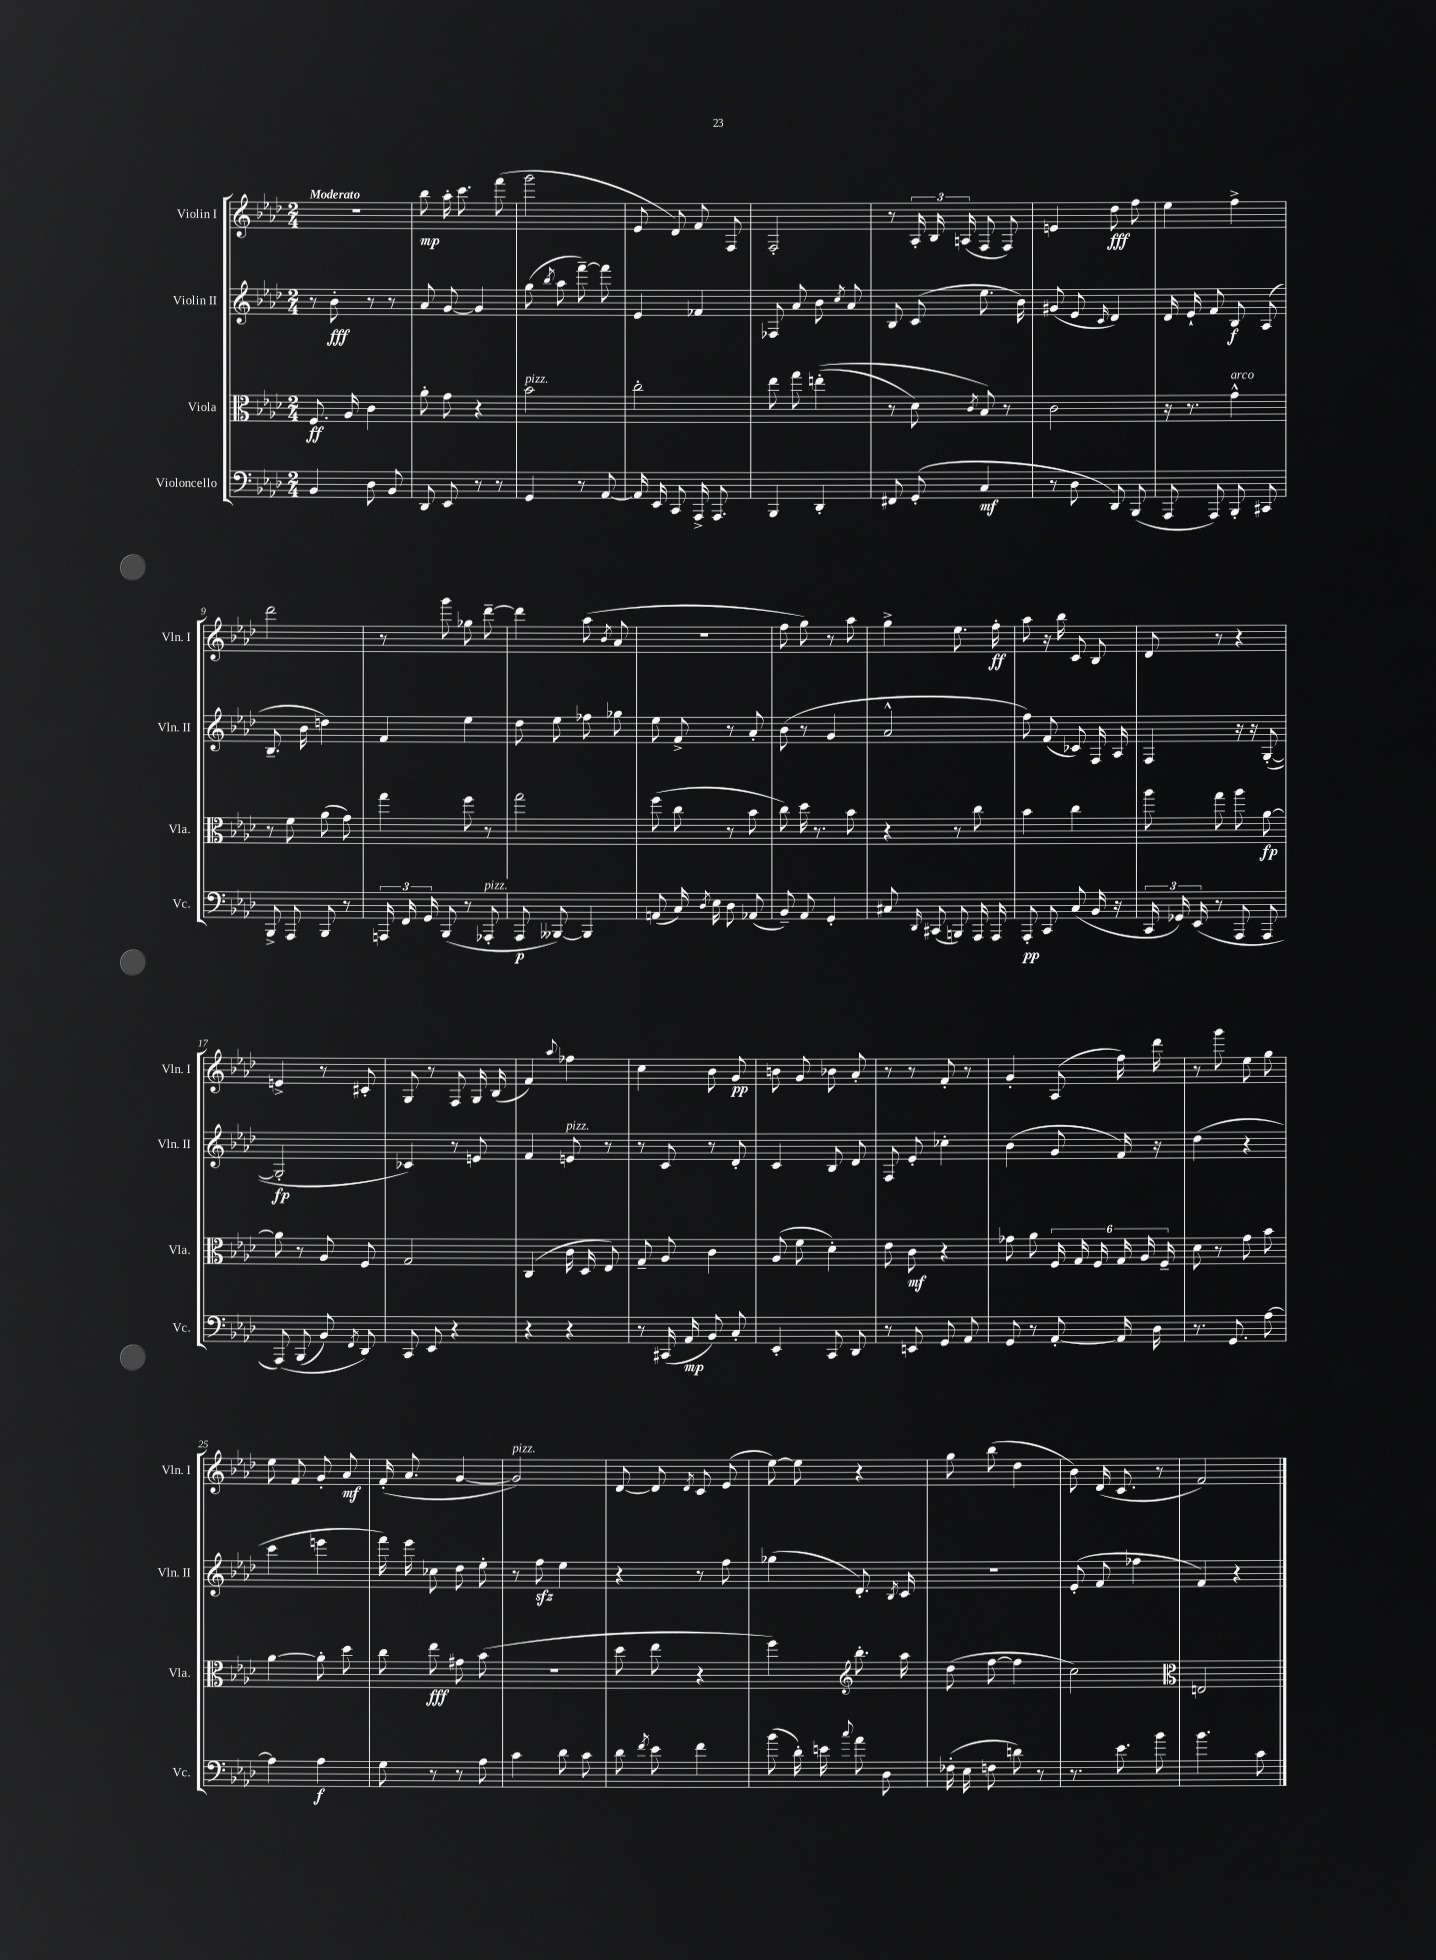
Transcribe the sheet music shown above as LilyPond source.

<<
\new StaffGroup <<
\new Staff = "s0" \with { instrumentName = "Violin I" shortInstrumentName = "Vln. I" } {
    \clef treble \key aes \major \numericTimeSignature \time 2/4 \tempo "Moderato"
    \autoBeamOff R2 |
    bes''8\mp aes''16-. c'''8. f'''8( |
    g'''2 |
    ees'8 des'8) f'8 f8 |
    f2-. |
    r8 \tuplet 3/2 { aes16-. bes16 a16( } f8 f8) |
    e'4 des''8\fff f''8 |
    ees''4 f''4-> |
    des'''2 |
    r8 g'''8 ges''8 des'''8~-- |
    des'''4 aes''8( \acciaccatura { bes'8 } aes'8 |
    R2 |
    f''8 g''8) r8 aes''8 |
    g''4-> ees''8. f''16-.\ff |
    aes''8 r16 bes''16 c'8 bes8 |
    des'8 r8 r4 |
    e'4-> r8 cis'8-. |
    g8 r8 f8 g16 bes16( |
    f'4) \appoggiatura { aes''8 } fes''4 |
    c''4 bes'8 g'8\pp |
    b'8 g'8 bes'8 aes'8-. |
    r8 r8 f'8-. r8 |
    g'4-. aes8( f''16) des'''16 |
    r8 g'''8 ees''8 g''8 |
    ees''8 f'8 g'8-. aes'8\mf |
    f'16-.( aes'8. g'4~ |
    g'2^\markup { \italic "pizz." }) |
    des'8~ des'8 \acciaccatura { des'8 } c'8 ees'8( |
    ees''8~) ees''8 r4 |
    g''8 bes''8( des''4 |
    bes'8) des'16( c'8. r8 |
    f'2) \bar "|." |
}
\new Staff = "s1" \with { instrumentName = "Violin II" shortInstrumentName = "Vln. II" } {
    \clef treble \key aes \major \numericTimeSignature \time 2/4
    \autoBeamOff r8 bes'8-.\fff r8 r8 |
    aes'8 g'8~ g'4 |
    g''8( \acciaccatura { bes''8 } aes''8 f'''8~--) f'''8 |
    ees'4 fes'4 |
    fes8 aes'8 bes'8 \acciaccatura { c''8 } aes'8 |
    bes8 c'8( ees''8. bes'16) |
    gis'8( ees'8 \grace { c'16 } des'4) |
    des'16 ees'16-! f'8 bes8\f aes8( |
    bes8.-- bes'16 d''4) |
    f'4 ees''4 |
    des''8 ees''8 fes''8 ges''8 |
    ees''8 f'8-> r8 aes'8-. |
    bes'8( r8 g'4 |
    aes'2-^ |
    f''8) f'8( ces'8) f16 aes16 |
    f4 r16 r16 g8~-.( |
    g2-.\fp |
    ces'4) r8 e'8 |
    f'4 e'8^\markup { \italic "pizz." } r8 |
    r8 c'8 r8 des'8-. |
    c'4 bes8 des'8 |
    f8 ees'8-. ces''4-. |
    bes'4( g'8 f'16) r16 |
    des''4( r4 |
    c'''4 e'''4 |
    f'''16) ees'''16 ces''8 des''8 ees''8-. |
    r8 f''8\sfz ees''4 |
    r4 r8 f''8 |
    ges''4( des'8.-.) \acciaccatura { bes8 } c'16 |
    R2 |
    ees'8-.( f'8 fes''4 |
    f'4) r4 \bar "|." |
}
\new Staff = "s2" \with { instrumentName = "Viola" shortInstrumentName = "Vla." } {
    \clef alto \key aes \major \numericTimeSignature \time 2/4
    \autoBeamOff f8.\ff aes16 c'4 |
    aes'8-. g'8 r4 |
    bes'2^\markup { \italic "pizz." } |
    c''2-. |
    ees''8 g''8 e''4-.(\( |
    r8 des'8) \acciaccatura { c'8 } bes8\) r8 |
    c'2 |
    r16 r8. g'4-^^\markup { \italic "arco" } |
    r8 f'8 aes'8( g'8) |
    g''4 f''8 r8 |
    g''2 |
    f''8( c''8 r8 bes'8 |
    c''8) des''16 r8. bes'8 |
    r4 r8 c''8 |
    bes'4 c''4 |
    aes''8 g''8 aes''8 aes'8~\fp |
    aes'8 r8 aes8 f8 |
    g2 |
    c4( c'16 des16 ees8) |
    g8-- aes8 c'4 |
    aes8( f'8 des'4-.) |
    ees'8 c'8\mf r4 |
    ges'8 aes'8 \tuplet 6/4 { f16 g16 f16 g16 aes16 f16-- } |
    des'8 r8 g'8 bes'8 |
    aes'4~ aes'8-. des''8 |
    c''8 ees''8\fff gis'8 bes'8( |
    R2 |
    des''8 ees''8 r4 |
    f''4) \clef treble bes''8.-. aes''16 |
    des''8( f''8~ f''4 |
    c''2) |
    \clef alto e2 \bar "|." |
}
\new Staff = "s3" \with { instrumentName = "Violoncello" shortInstrumentName = "Vc." } {
    \clef bass \key aes \major \numericTimeSignature \time 2/4
    \autoBeamOff bes,4 des8 bes,8 |
    des,8 ees,8 r8 r8 |
    g,4 r8 aes,8~ |
    aes,16 ees,16 c,8 aes,,16-> aes,,8. |
    bes,,4 des,4-. |
    fis,8 g,8-.( c4\mf |
    r8 des8 des,8) bes,,8( |
    aes,,8 aes,,8) bes,,8-. cis,8 |
    bes,,8-> aes,,8 bes,,8 r8 |
    \tuplet 3/2 { a,,16 f,16 g,16 } bes,,8( r8 aes,,8-.^\markup { \italic "pizz." } |
    aes,,8\p beses,,8~) beses,,4 |
    a,8( c16) \acciaccatura { des8 } ees16 des8 aes,8( |
    bes,8--) aes,8 g,4-. |
    cis8 \grace { des,16 } cis,8( b,,8) aes,,16 aes,,16 |
    aes,,8-.\pp c,8 c8( bes,16 r16 |
    \tuplet 3/2 { c,16 ges,16) ees,16( } r8 aes,,8 aes,,8 |
    aes,,8)\( bes,,8( bes,8) \acciaccatura { f,8 } des,8\) |
    c,8 ees,8 r4 |
    r4 r4 |
    r8 cis,16( aes,16\mp bes,8) c8-. |
    ees,4-. c,8 des,8 |
    r8 e,8 g,8 aes,8 |
    g,8 r8 aes,8~-. aes,16 des16 |
    r8. g,8. aes8~ |
    aes4 aes4\f |
    g8 r8 r8 aes8 |
    c'4 des'8 c'8 |
    des'8 \acciaccatura { f'8 } ees'8 f'4 |
    bes'8( des'16-.) e'16 \appoggiatura { c''8 } aes'8 des8 |
    fes16-.( ees16 f8 d'8) r8 |
    r8. ees'8. bes'8 |
    bes'4. c'8 \bar "|." |
}
>>
>>
